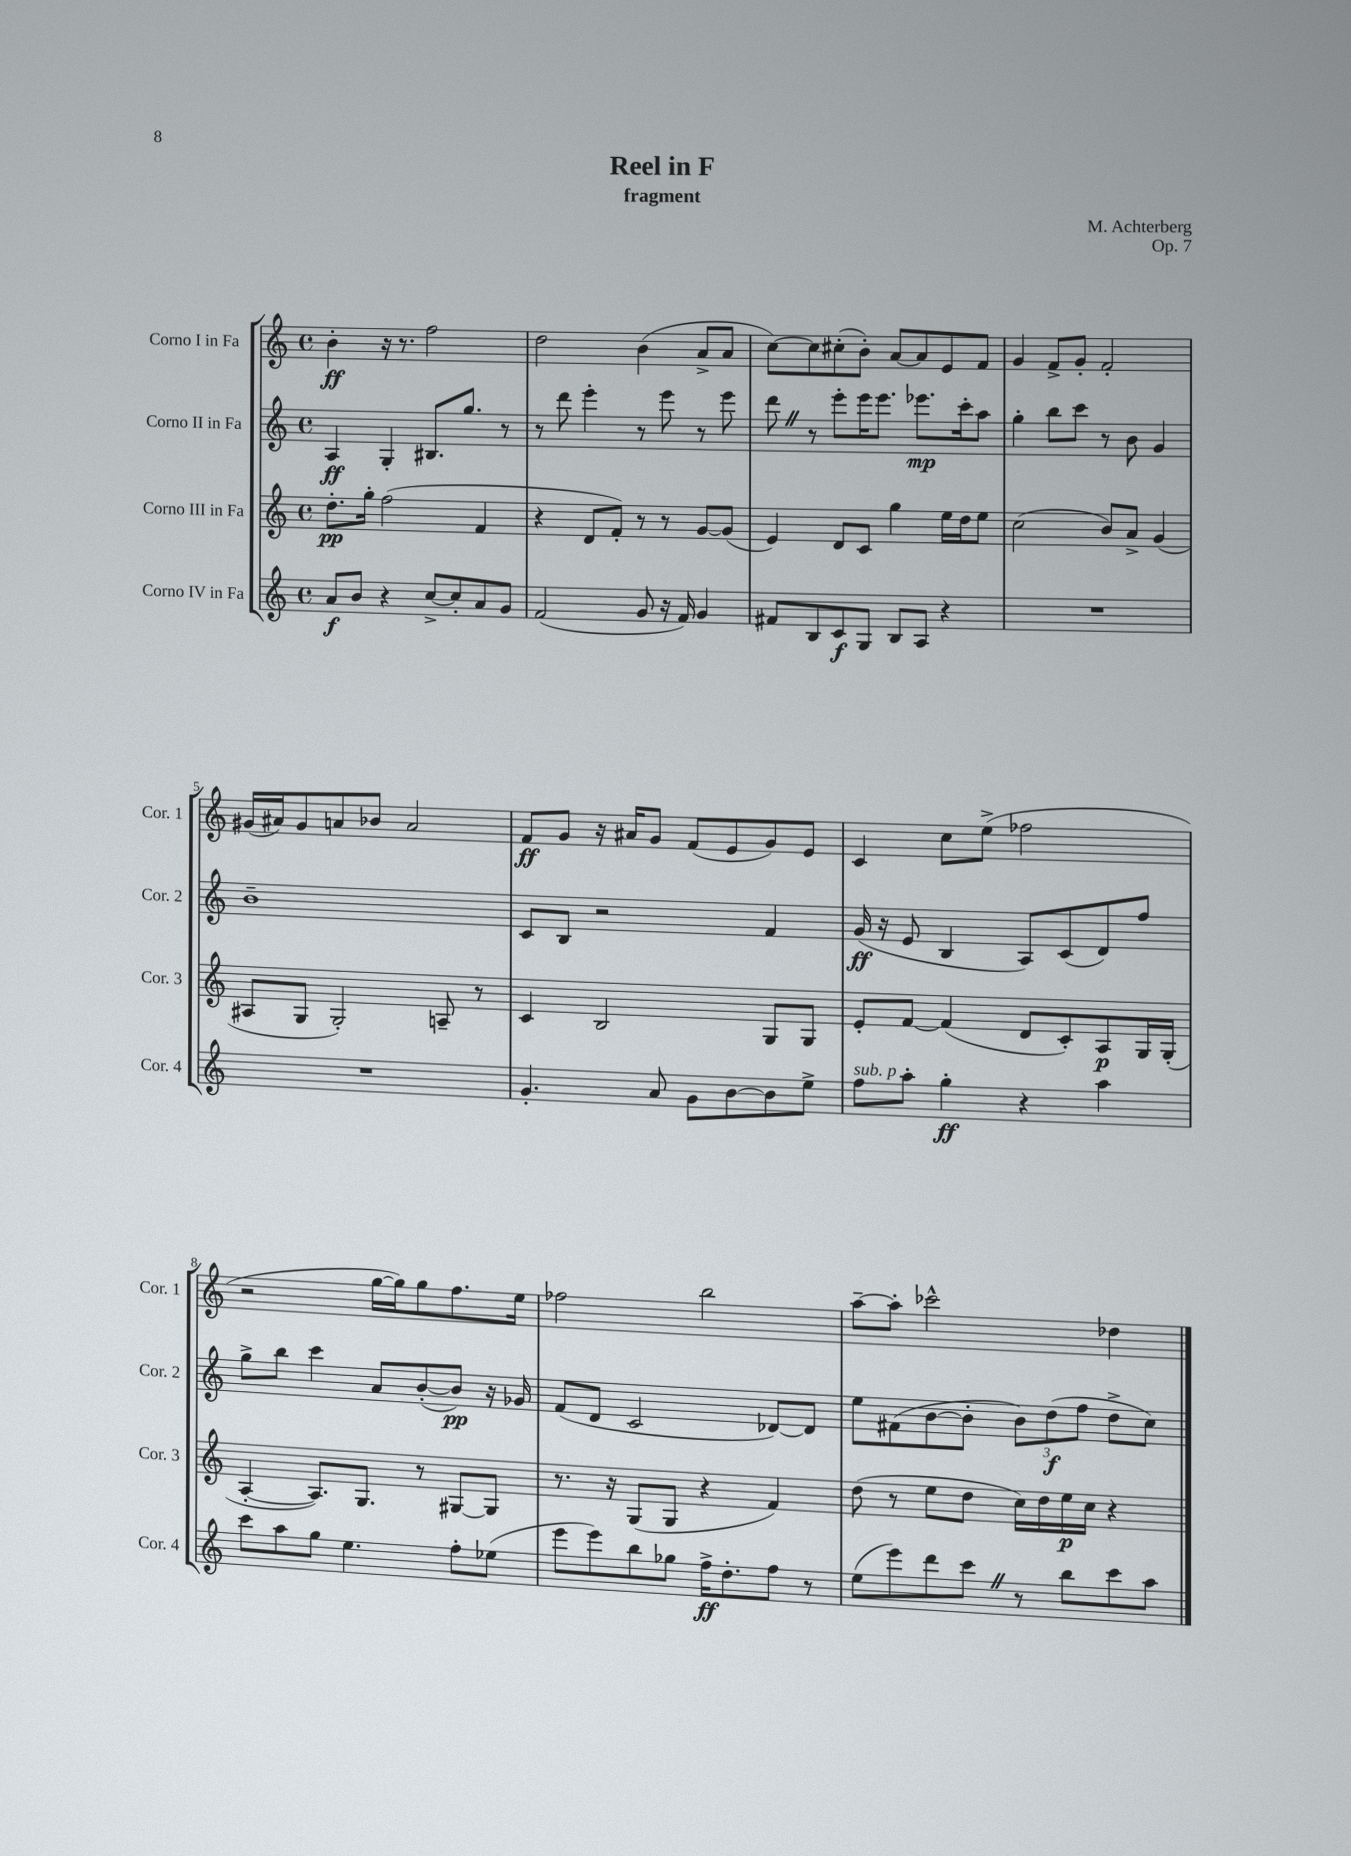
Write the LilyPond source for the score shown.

\header { title = "Reel in F" composer = "M. Achterberg" subtitle = "fragment" opus = "Op. 7" }
<<
\new StaffGroup <<
\new Staff = "s0" \with { instrumentName = "Corno I in Fa" shortInstrumentName = "Cor. 1" } {
    \clef treble \key c \major \defaultTimeSignature \time 4/4
    \autoBeamOff b'4-.\ff r16 r8. f''2 |
    d''2 b'4( a'8[-> a'8] |
    c''8[~) c''8 cis''8-.( b'8]-.) a'8[~ a'8 e'8 f'8] |
    g'4 f'8[-> g'8]-. f'2-. |
    gis'16[( ais'16) gis'8 a'8 bes'8] a'2 |
    f'8[\ff g'8] r16 ais'16[ g'8] f'8[( e'8 g'8) e'8] |
    c'4 c''8[ e''8]->( fes''2 |
    r2 g''16[~ g''16) g''8 f''8. e''16] |
    fes''2 b''2 |
    a''8[~-- a''8]-. ces'''2-^ des''4 \bar "|." |
}
\new Staff = "s1" \with { instrumentName = "Corno II in Fa" shortInstrumentName = "Cor. 2" } {
    \clef treble \key c \major \defaultTimeSignature \time 4/4
    \autoBeamOff a4\ff g4-. bis8.[ g''8.] r8 |
    r8 d'''8 e'''4-. r8 e'''8 r8 e'''8 |
    d'''8 \once \override BreathingSign.text = \markup { \musicglyph "scripts.caesura.straight" } \breathe r8 e'''8[-. e'''16 e'''8.] ees'''8.[\mp c'''16-. a''8] |
    g''4-. b''8[ c'''8] r8 b'8 g'4 |
    b'1-- |
    c'8[ b8] r2 f'4 |
    g'16\ff( r16 e'8 b4 a8[) c'8( d'8) f''8] |
    g''8[-> b''8] c'''4 a'8[ b'8~-.( b'8]\pp) r16 ges'16 |
    f'8[( d'8] c'2 des'8[~) des'8] |
    e''8[ fis'8( b'8~ b'8]-. \tuplet 3/2 { b'8[) d''8\f( f''8] } d''8[-> c''8]) \bar "|." |
}
\new Staff = "s2" \with { instrumentName = "Corno III in Fa" shortInstrumentName = "Cor. 3" } {
    \clef treble \key c \major \defaultTimeSignature \time 4/4
    \autoBeamOff d''8.[-.\pp g''16]-. f''2( f'4 |
    r4 d'8[ f'8]-.) r8 r8 g'8[~ g'8]( |
    e'4) d'8[ c'8] g''4 e''16[ d''16 e''8] |
    c''2( b'8[) a'8]-> g'4( |
    ais8[ g8] g2-.) a8-- r8 |
    c'4 b2 g8[ g8] |
    e'8[-. f'8]~ f'4( d'8[ c'8-.) a8\p g16 g16]-.( |
    a4~-. a8.[) g8.] r8 gis8[~ gis8] |
    r8. r16 g8[( g8] r4 f'4) |
    d''8( r8 e''8[ d''8] c''16[) d''16 e''16\p c''16] r4 \bar "|." |
}
\new Staff = "s3" \with { instrumentName = "Corno IV in Fa" shortInstrumentName = "Cor. 4" } {
    \clef treble \key c \major \defaultTimeSignature \time 4/4
    \autoBeamOff a'8[\f b'8] r4 c''8[~-> c''8-. a'8 g'8] |
    f'2( g'8 r16 f'16) g'4 |
    fis'8[ b8 c'8\f g8] b8[ a8] r4 |
    R1 |
    R1 |
    g'4.-. a'8 g'8[ b'8~ b'8 e''8]-> |
    f''8[^\markup { \italic "sub. p" } a''8]-. g''4-.\ff r4 a''4 |
    c'''8[ a''8 g''8] e''4. f''8[-. ees''8]( |
    e'''8[ e'''8) b''8 ges''8] f''16[->\ff d''8.-. f''8] r8 |
    e''8[( e'''8) d'''8 c'''8] \once \override BreathingSign.text = \markup { \musicglyph "scripts.caesura.straight" } \breathe r8 b''8[ c'''8 a''8] \bar "|." |
}
>>
>>
